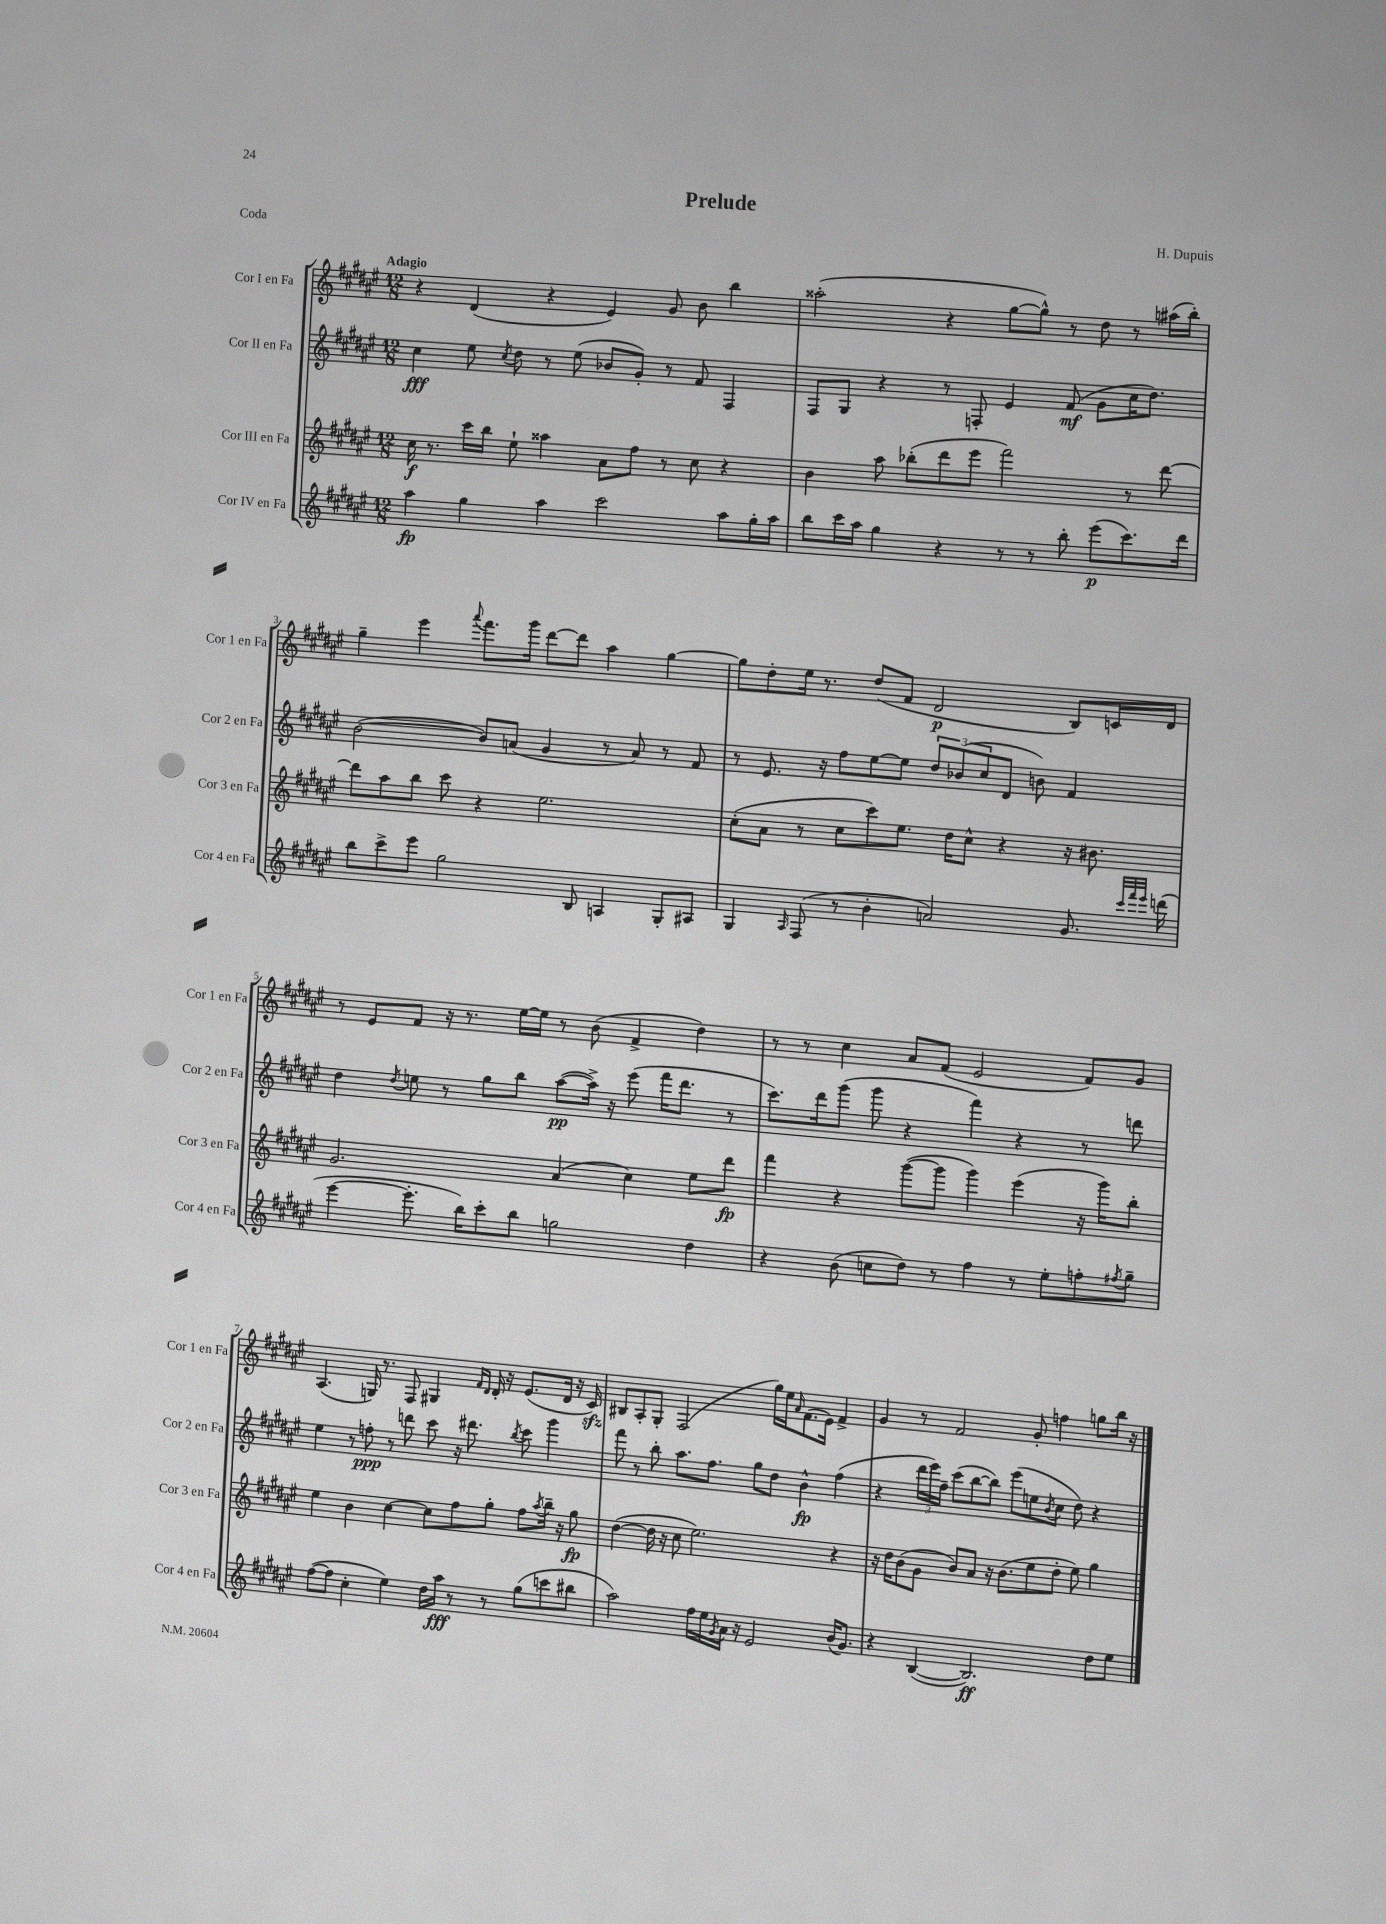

**kern	**kern	**kern	**kern
*staff4	*staff3	*staff2	*staff1
*clefG2	*clefG2	*clefG2	*clefG2
*k[f#c#g#d#a#e#]	*k[f#c#g#d#a#e#]	*k[f#c#g#d#a#e#]	*k[f#c#g#d#a#e#]
*M12/8	*M12/8	*M12/8	*M12/8
4aa#\	16cc#\	4cc#\	4r
.	8.r	.	.
4gg#\	16ccc#\LL	8ee#\	(4d#/
.	16bb\JJ	.	.
.	.	8qcc#/	.
.	8ee#`\	8dd#\	.
4aa#\	4aa##\	8r	4r
.	.	(8ee#\	.
2ccc#\	8a#\L	8b-/L	4e#/)
.	8ff#\J	8g#'/J)	.
.	8r	8r	8g#/
.	8cc#\	8f#/	8b\
8aa#\L	4r	4F#/	4bb\
16gg#'\L	.	.	.
16aa#\JJ	.	.	.
=	=	=	=
8bb\L	4b\	8F#/L	(2aa##'\
16ccc#\L	.	8G#/J	.
16aa#\JJ	.	.	.
4gg#\	8aa#\	4r	.
.	(8bb-'\L	.	.
4r	8ddd#\	8r	4r
.	8eee#\J	8F'/	.
8r	2fff#\)	4e#/	[8gg#\L
8r	.	.	8gg#^^\]J)
8bb'\	.	(8f#/	8r
(8eee#\L	.	8g#\L	8dd#\
8.ccc#\)	8r	16cc#\K	8r
.	.	8.dd#\J)	.
.	[8ddd#\	.	(16aa#\LL
16ddd#\Jk	.	.	16bb'\JJ)
=	=	=	=
8bb\L	8ddd#\]L	([2b\	4gg#~\
8ccc#^\	8aa#\	.	.
8eee#\J	8bb\J	.	4eee#\
2gg#\	8ccc#\	.	.
.	.	.	8qqaaa#/
.	4r	8b/]L)	8.fff#\L
.	.	(8a/J	.
.	.	.	16ggg#\Jk
.	2.ee#\	4g#/	[8ddd#\L
8B/	.	.	8ddd#\]J
4A/	.	8r	4aa#\
.	.	8a/)	.
8G#'/L	.	8r	[4gg#\
8A#/J	.	8f#/	.
=	=	=	=
4G#/	(8cc#'\L	8r	8gg#\]L
.	8a#\J	8.e#/	8dd#'\
16qqA#/	.	.	.
(8F#/	8r	.	16ee#\Jk
.	.	16r	8.r
8r	8cc#\L	8ff#\L	.
4b'\	8ccc#\)	[8ee#\	(8dd#/L
.	8.ee#\J	8ee#\]J	8f#/J
2a/)	.	12dd#/L	2d#/
.	16dd#\LK	.	.
.	.	(12b-/	.
.	8cc#^^\J	.	.
.	.	12cc#/	.
.	4r	8d#/J	.
.	.	8b\)	.
8.g#/	16r	4f#/	8B/L)
.	8.b#\	.	.
.	.	.	16c/L
32qqccc#/LLL	.	.	.
32qqfff#/	.	.	.
32qqeee#/JJJ	.	.	.
(16ddd\	.	.	16d#/JJ
=	=	=	=
[4eee#\	2.g#/	4dd#\	8r
.	.	.	8e#/L
.	.	8qdd#/	.
8.eee#'\]	.	8ee\	8f#/J
.	.	8r	16r
16bb\LK)	.	.	8.r
8ccc#'\	.	8gg#\L	.
8bb\J	.	8bb\J	[16ee#\LL
.	.	.	16ee#\]JJ
2gg\	(4a#/	([8aa#\L	8r
.	.	16aa#^\]Jk)	(8b\
.	.	16r	.
.	4cc#\)	(8eee#\	4f#^/
.	.	16fff#\LK	.
.	.	8.ddd#\J	.
4dd#\	8ee#\L	.	4dd#\)
.	8ddd#\J	8r	.
=	=	=	=
4r	4fff#\	8.ccc#\L)	8r
.	.	.	8r
.	.	16ddd#\k	.
(8b\	4r	(8ggg#\J	4cc#\
8cc\L	.	8ggg#\	.
8dd#\J)	([8ggg#\L	4r	8a#/L
8r	8ggg#\]J	.	(8f#/J
4ff#\	4ggg#\)	4fff#\)	2e#/
8r	(4eee#\	4r	.
8ee#'\L	.	.	.
8ff'\	16r	8r	8f#/L)
.	16ggg#\LK)	.	.
8qff#/	.	.	.
8gg#~\J	8bb'\J	8ddd\	8g#/J
=	=	=	=
([8ff#\L	4ee#\	4ee#\	(4.A#/
8ff#\]J	.	.	.
4cc#'\	4b\	8r	.
.	.	8ff'\	16G/)
.	.	.	8.r
4ee#\)	[4cc#\	8r	.
.	.	8ddd\	8F#/
16dd#\LL	8cc#\]L	8ccc#\	4G#/
16aa#\JJ	.	.	.
8r	8ff#\	16r	.
.	.	8.ddd#\	.
.	.	.	16qqf#/LL
.	.	.	16qqd#/JJ
8r	8gg#'\J	.	16d#'/
.	.	.	16r
.	.	8qbb/	.
(8gg#\L	8ff#\L	8ccc#\	(8.e#/L
.	8qaa#/	.	.
8ccc\	16bb~\Jk	4ggg#\	.
.	16r	.	16d#/Jk
8bb#\J	8gg#\	.	16r
.	.	.	16c#/)
=	=	=	=
2aa#\)	([4dd#\	8fff#\	8B#/L
.	.	8r	8A#'/
.	16dd#\]	8bb'\	8G#'/J
.	16r	.	.
.	8cc#\	8.aa#\L	(2F#/
16ff#\LL	2.ee#\)	.	.
16ee#\	.	8.ff#\J	.
8qg#/	.	.	.
16a#\JJ	.	.	.
16r	.	.	.
2e#/	.	8gg#\L	.
.	.	8dd#\J	16gg#\LL)
.	.	.	16ee#\J
.	.	.	16qqa#/
.	.	4b^^\	(8.f#\
.	.	.	16e#\Jk)
(16b/LK	4r	(4ff#\	4f#^/
8.g#/J)	.	.	.
=	=	=	=
4r	16r	4r	4g#/
.	16dd#\LK	.	.
.	(8b\	.	.
([4B/	8g#\J	24ddd#\LL	8r
.	.	24eee#\)	.
.	.	24ff#~\JJ	.
.	8b/L)	(8ccc#\L	2f#/
2.B/])	8a#/J	[8bb\	.
.	16r	8bb\]J)	.
.	(8.b\L	.	.
.	.	(8eee#\L	.
.	8ee#\	8ee\	8g#'/
.	.	8qb/	.
.	8dd#'\J	8cc#\J	4ff\
.	8ee#\)	8dd#\)	.
8dd#\L	4gg#\	4r	8gg\L
8ee#\J	.	.	16bb\Jk
.	.	.	16r
==	==	==	==
*-	*-	*-	*-
